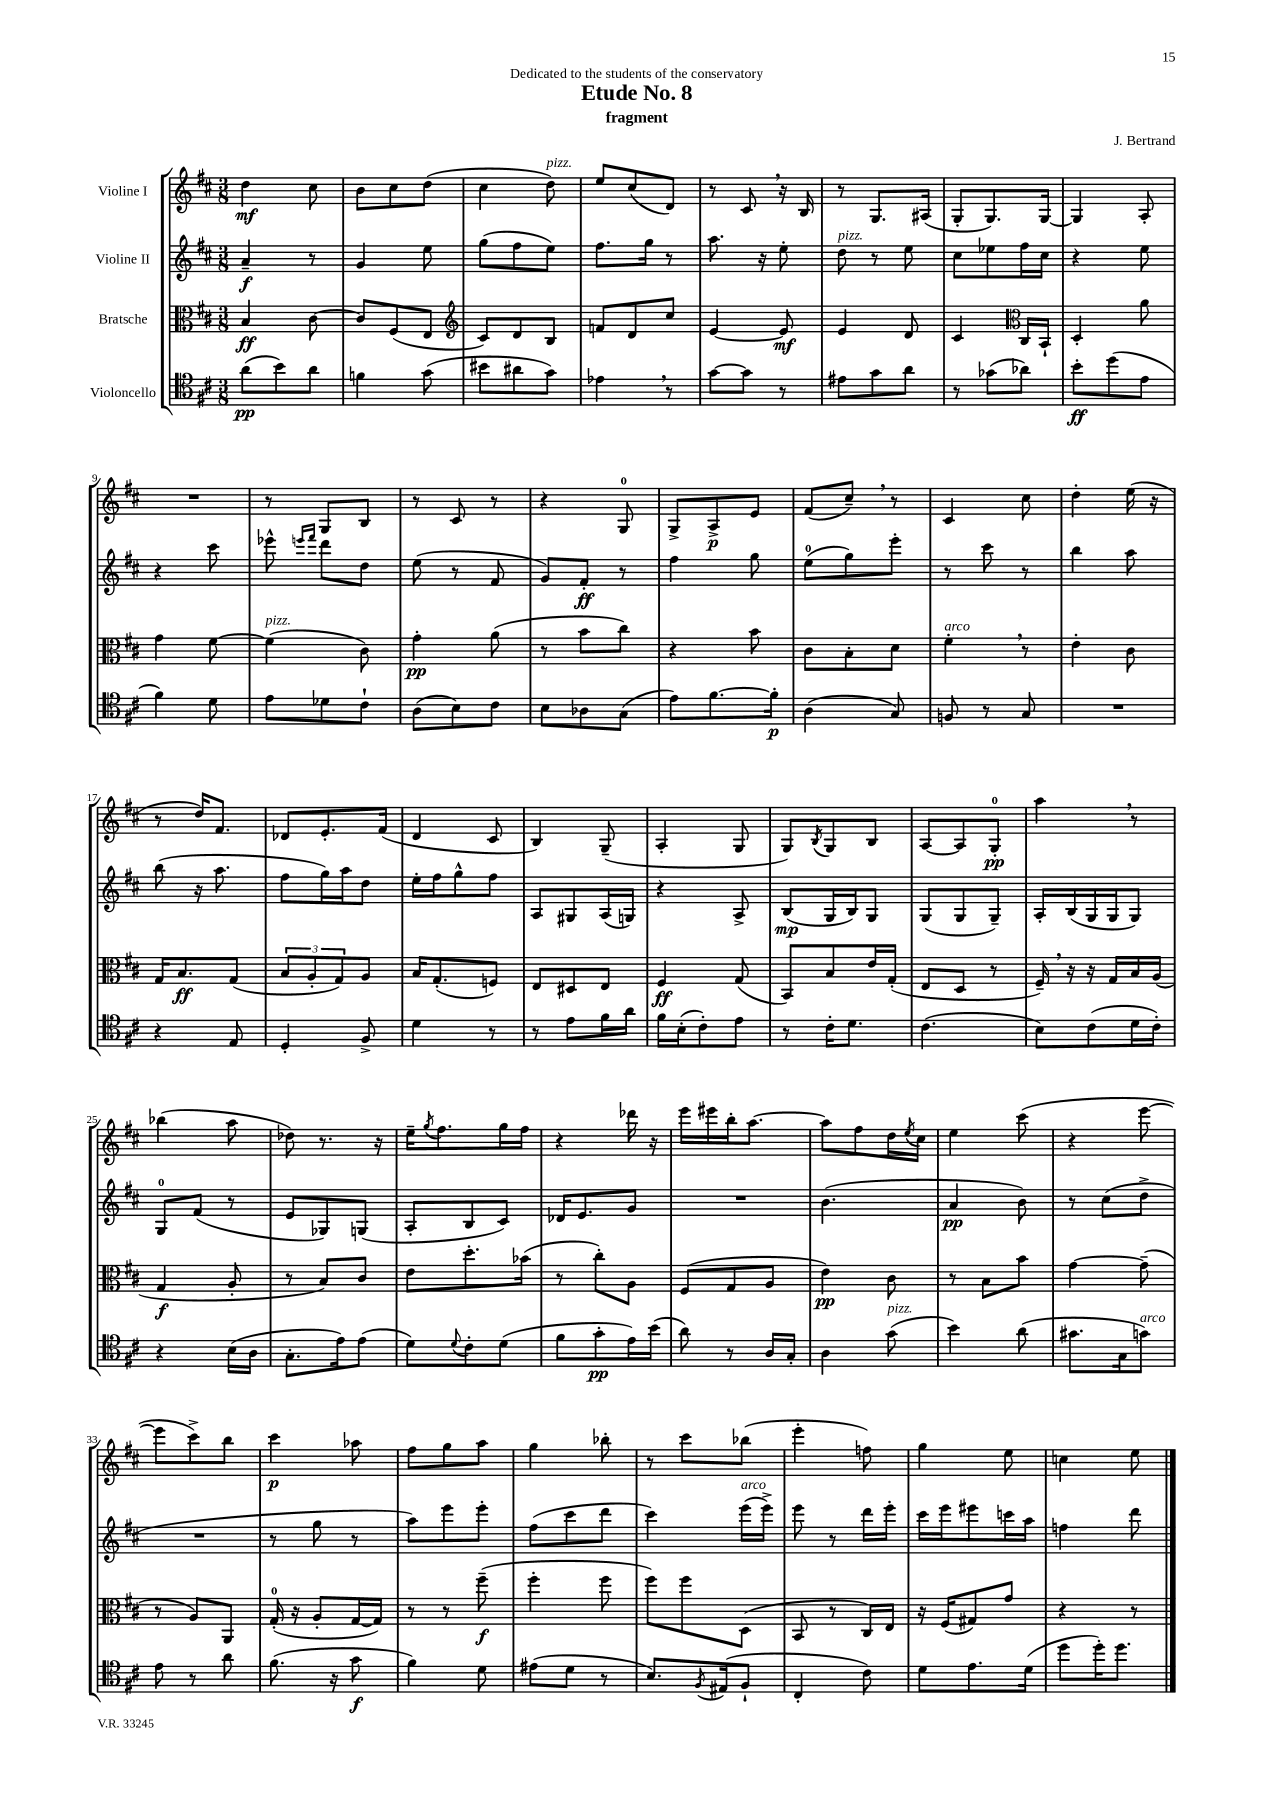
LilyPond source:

\header { title = "Etude No. 8" composer = "J. Bertrand" subtitle = "fragment" dedication = "Dedicated to the students of the conservatory" }
<<
\new StaffGroup <<
\new Staff = "s0" \with { instrumentName = "Violine I" } {
    \clef treble \key d \major \numericTimeSignature \time 3/8
    d''4\mf cis''8 |
    b'8 cis''8 d''8( |
    cis''4 d''8^\markup { \italic "pizz." }) |
    e''8 cis''8( d'8) |
    r8 cis'8 \breathe r16 b16 |
    r8 g8. ais16( |
    g8-. g8.) g16~ |
    g4 a8-. |
    R4. |
    r8 g8 b8 |
    r8 cis'8 r8 |
    r4 g8-0 |
    g8-> a8->\p e'8 |
    fis'8( cis''8--) \breathe r8 |
    cis'4 cis''8 |
    d''4-. e''16( r16 |
    r8 d''16) fis'8. |
    des'8 e'8.-. fis'16( |
    d'4 cis'8 |
    b4) g8--( |
    a4-. g8 |
    g8) \acciaccatura { b8 } g8 b8 |
    a8~ a8 g8-0-.\pp |
    a''4 \breathe r8 |
    bes''4( a''8 |
    des''8) r8. r16 |
    e''16-- \acciaccatura { g''8 } fis''8. g''16 fis''16 |
    r4 des'''16 r16 |
    e'''16 eis'''16 b''16-. a''8.~ |
    a''8 fis''8 d''16 \acciaccatura { e''8 } cis''16 |
    e''4 cis'''8( |
    r4 e'''8~ |
    e'''8 cis'''8->) b''8 |
    cis'''4\p aes''8 |
    fis''8 g''8 a''8 |
    g''4 bes''8-. |
    r8 cis'''8 bes''8( |
    e'''4-. f''8) |
    g''4 e''8 |
    c''4 e''8 \bar "|." |
}
\new Staff = "s1" \with { instrumentName = "Violine II" } {
    \clef treble \key d \major \numericTimeSignature \time 3/8
    a'4--\f r8 |
    g'4 e''8 |
    g''8( fis''8 e''8) |
    fis''8. g''16 r8 |
    a''8. r16 e''8-. |
    d''8^\markup { \italic "pizz." } r8 e''8 |
    cis''8 ees''8 fis''16 cis''16 |
    r4 e''8 |
    r4 cis'''8 |
    ees'''8-^ \grace { e'''16 fis'''16 } d'''8 d''8 |
    e''8( r8 fis'8 |
    g'8) fis'8-.\ff r8 |
    fis''4 g''8 |
    e''8-0( g''8) e'''8-. |
    r8 cis'''8 r8 |
    b''4 a''8 |
    b''8( r16 a''8. |
    fis''8 g''16) a''16 d''8 |
    e''16-. fis''16 g''8-^ fis''8 |
    a8 gis8 a16( g16) |
    r4 a8-> |
    b8\mp( g16 b16) g8 |
    g8( g8 g8--) |
    a16-. b16( g16 g16 g8) |
    g8-0 fis'8( r8 |
    e'8 ges8) g8( |
    a8-. b8 cis'8) |
    des'16 e'8. g'8 |
    R4. |
    b'4.( |
    a'4\pp b'8) |
    r8 cis''8( d''8-> |
    R4. |
    r8 g''8 r8 |
    a''8) e'''8 e'''8-. |
    fis''8( cis'''8 d'''8 |
    cis'''4) e'''16^\markup { \italic "arco" }( e'''16->) |
    e'''8 r8 d'''16 e'''16-. |
    cis'''16 e'''16 eis'''8 c'''16 a''16 |
    f''4 d'''8 \bar "|." |
}
\new Staff = "s2" \with { instrumentName = "Bratsche" } {
    \clef alto \key d \major \numericTimeSignature \time 3/8
    b4\ff cis'8~ |
    cis'8 fis8( e8 |
    \clef treble cis'8) d'8 b8 |
    f'8 d'8 cis''8 |
    e'4~ e'8\mf |
    e'4 d'8 |
    cis'4 \clef alto cis16 b,16-! |
    d4-. a'8 |
    g'4 fis'8~ |
    fis'4^\markup { \italic "pizz." }( cis'8) |
    g'4-.\pp a'8( |
    r8 b'8 cis''8) |
    r4 b'8 |
    cis'8 b8-. d'8 |
    fis'4-.^\markup { \italic "arco" } \breathe r8 |
    e'4-. cis'8 |
    g16 b8.\ff g8( |
    \tuplet 3/2 { b8 a8-. g8) } a8 |
    b16 g8.-.( f8) |
    e8 dis8 e8 |
    fis4\ff g8( |
    b,8) b8 e'16 g16-.( |
    e8 d8 r8 |
    fis16--) \breathe r16 r16 g16 b16 a16( |
    g4\f a8-. |
    r8 b8) cis'8 |
    e'8 d''8.-. bes'16( |
    r8 cis''8-.) a8 |
    fis8( g8 a8 |
    e'4\pp) cis'8 |
    r8 b8 b'8 |
    g'4~ g'8--( |
    r8 a8) a,8 |
    g16-0-.( r16 a8-. g16~ g16) |
    r8 r8 fis''8--\f( |
    fis''4-. fis''8 |
    fis''8) fis''8 d8( |
    b,8 r8 cis16) e16 |
    r16 fis16( gis8) g'8 |
    r4 r8 \bar "|." |
}
\new Staff = "s3" \with { instrumentName = "Violoncello" } {
    \clef tenor \key d \major \numericTimeSignature \time 3/8
    a'8\pp( b'8) a'8 |
    f'4 g'8( |
    bis'8 ais'8 g'8) |
    ees'4 \breathe r8 |
    g'8~ g'8 r8 |
    eis'8 g'8 a'8 |
    r8 ges'8( aes'8) |
    b'8-.\ff d''8( e'8 |
    fis'4) d'8 |
    e'8 des'8 cis'8-! |
    a8( b8) cis'8 |
    b8 aes8 g8( |
    e'8) fis'8.~ fis'16-.\p |
    a4( g8) |
    f8 r8 g8 |
    R4. |
    r4 e8 |
    d4-. fis8-> |
    d'4 r8 |
    r8 e'8 fis'16 a'16 |
    fis'16 b16-.( cis'8-.) e'8 |
    r8 cis'16-. d'8. |
    cis'4.( |
    b8) cis'8( d'16 cis'16-.) |
    r4 b16( a16 |
    g8.-. e'16) e'8( |
    d'8) \appoggiatura { d'8 } cis'8-. d'8( |
    fis'8 g'8-.\pp e'16) b'16( |
    a'8) r8 a16 g16-. |
    a4 g'8^\markup { \italic "pizz." }( |
    b'4) a'8( |
    gis'8. g16 g'8^\markup { \italic "arco" }) |
    e'8 r8 a'8 |
    fis'8.( r16 g'8\f |
    fis'4) d'8 |
    eis'8( d'8 r8 |
    b8.) \acciaccatura { fis8 } eis16( fis8-! |
    cis4-. cis'8) |
    d'8 e'8. d'16( |
    d''8 d''16-.) d''8. \bar "|." |
}
>>
>>
